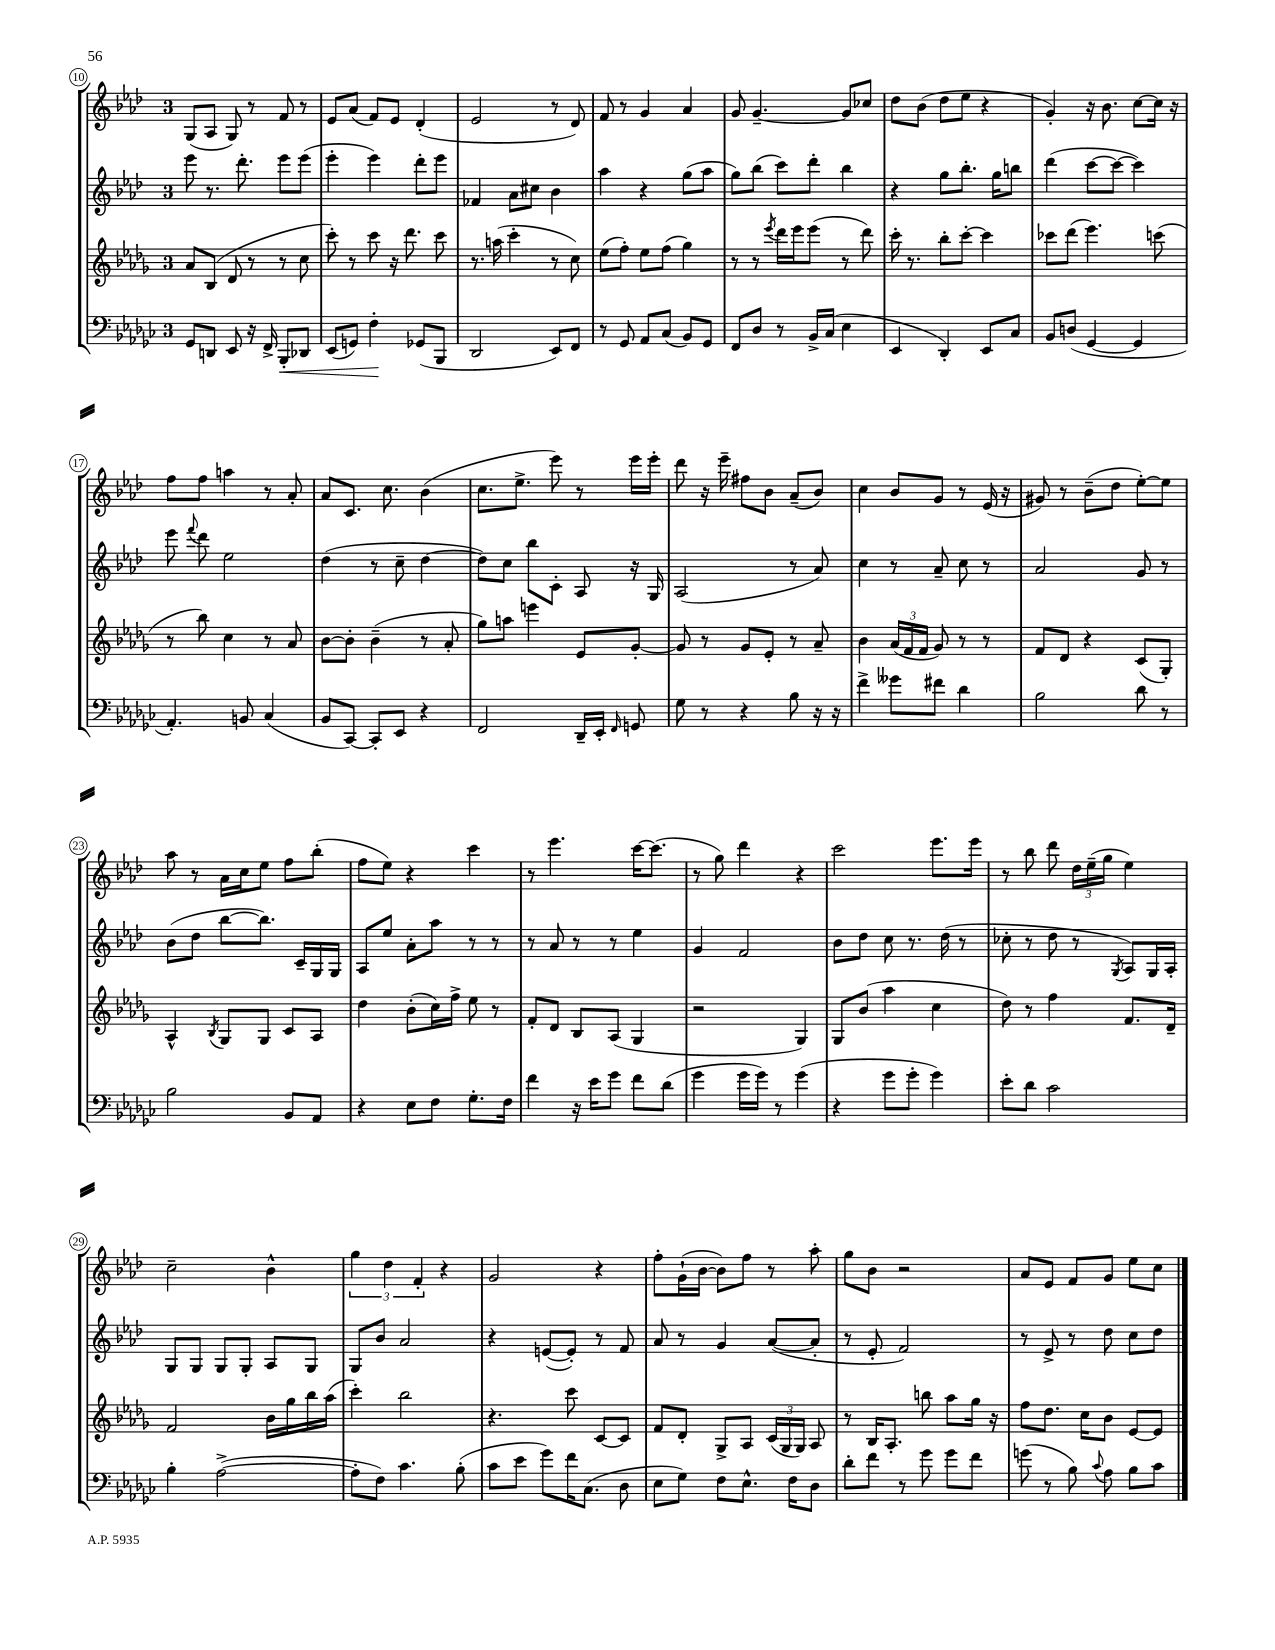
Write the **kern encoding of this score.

**kern	**dynam	**kern	**kern	**kern
*part4	*part4	*part3	*part2	*part1
*staff4	*staff4	*staff3	*staff2	*staff1
*clefF4	*	*clefG2	*clefG2	*clefG2
*k[b-e-a-d-g-c-]	*	*k[b-e-a-d-g-]	*k[b-e-a-d-]	*k[b-e-a-d-]
*M3/4	*	*M3/4	*M3/4	*M3/4
=10	=10	=10	=10	=10
8GG-/L	.	8a-/L	8eee-\	(8G/L
8DDn/J	.	(8B-/J	8.r	8A-/J
8EE-/	.	8d-/	.	8G/)
.	.	.	8.ddd-'\	.
16r	.	8r	.	8r
16FF^/	.	.	.	.
!	!LO:HP:b	!	!	!
8BBB-'/L	<	8r	8eee-\L	8f/
8DD-X/J	.	8cc\	(8eee-\J	8r
=11	=11	=11	=11	=11
(8EE-/L	.	8ccc'\)	4eee-'\	8e-/L
8GGn/J)	.	8r	.	(8a-/J
4F'\	.	8ccc\	4eee-\)	8f/L)
.	.	16r	.	8e-/J
.	.	8.ddd-\	.	.
(8GG-X/L	[	.	8ddd-'\L	(4d-'/
8BBB-/J	.	8ccc\	8eee-\J	.
=12	=12	=12	=12	=12
2DD-/	.	8.r	4f-X/	2e-/
.	.	(16aan\	.	.
.	.	4ccc'\	8a-\L	.
.	.	.	8cc#X\J	.
8EE-/L)	.	8r	4b-\	8r
8FF/J	.	8cc\)	.	8d-/)
=13	=13	=13	=13	=13
8r	.	(8ee-\L	4aa-\	8f/
8GG-/	.	8ff'\J)	.	8r
8AA-/L	.	8ee-\L	4r	4g/
(8C-/J	.	(8ff\J	.	.
8BB-/L)	.	4gg-\)	(8gg\L	4a-/
8GG-/J	.	.	8aa-\J	.
=14	=14	=14	=14	=14
8FF/L	.	8r	8gg\L)	8g/
8D-/J	.	8r	(8bb-\J	[4.g~/
.	.	8qeee-/	.	.
8r	.	16ddd-\LL	8ccc\L)	.
.	.	16eee-\J	.	.
16BB-^/LL	.	(8eee-\J	8ddd-'\J	.
(16C-/JJ	.	.	.	.
4E-\	.	8r	4bb-\	8g/L]
.	.	8ddd-\)	.	8cc-X/J
=15	=15	=15	=15	=15
4EE-/	.	16ccc'\	4r	8dd-\L
.	.	8.r	.	.
.	.	.	.	(8b-\J
4DD-'/)	.	8bb-'\L	8gg\L	8dd-\L
.	.	[8ccc'\J	8.bb-'\J	8ee-\J
8EE-/L	.	4ccc\]	.	4r
.	.	.	16gg\KL	.
8C-/J	.	.	8bbn\J	.
=16	=16	=16	=16	=16
8BB-/L	.	8ccc-X\L	(4ddd-\	4g'/)
(8Dn/J	.	(8ddd-\J	.	.
[4GG-/	.	4.eee-\)	[8ccc\L	16r
.	.	.	.	8.b-\
.	.	.	8ccc\J_	.
4GG-/]	.	.	4ccc\])	[8cc\L
.	.	(8cccn\	.	16cc\Jk]
.	.	.	.	16r
!!LO:LB:g=z
=17	=17	=17	=17	=17
4.AA-'/)	.	8r	8eee-\	8ff\L
.	.	.	8qqfff/	.
.	.	8bb-\)	8ddd-\	8ff\J
.	.	4cc\	2ee-\	4aan\
8BBn/	.	.	.	.
(4C-/	.	8r	.	8r
.	.	8a-/	.	8a-'/
=18	=18	=18	=18	=18
8BB-/L	.	[8b-\L	(4dd-\	8a-/L
[8CC-/J)	.	8b-'\J]	.	8.c/J
8CC-'/L]	.	(4b-~\	8r	.
.	.	.	.	8.cc\
8EE-/J	.	.	8cc~\	.
4r	.	8r	[4dd-\	(4b-\
.	.	8a-'/	.	.
=19	=19	=19	=19	=19
2FF/	.	8gg-\L)	8dd-\L])	8.cc\L
.	.	8aan\J	8cc\J	.
.	.	.	.	8.ee-^\J
.	.	4eeen\	8bb-\L	.
.	.	.	8c'\J	8eee-\)
16DD-~/LL	.	8e-/L	8A-/	8r
16EE-'/JJ	.	.	.	.
16qqFF/	.	.	.	.
8GGn/	.	[8g-'/J	16r	16eee-\LL
.	.	.	16G/	16eee-'\JJ
=20	=20	=20	=20	=20
8G-\	.	8g-/]	(2A-/	8ddd-\
8r	.	8r	.	16r
.	.	.	.	16eee-~\
4r	.	8g-/L	.	8ff#X\L
.	.	8e-'/J	.	8b-\J
8B-\	.	8r	8r	(8a-~/L
16r	.	8a-~/	8a-/)	8b-/J)
16r	.	.	.	.
=21	=21	=21	=21	=21
4f^\	.	4b-\	4cc\	4cc\
8g--X\L	.	(24a-/LL	8r	8b-/L
.	.	24f/	.	.
.	.	24f/JJ	.	.
8f#X\J	.	8g-/)	8a-~/	8g/J
4d-\	.	8r	8cc\	8r
.	.	8r	8r	(16e-/
.	.	.	.	16r
=22	=22	=22	=22	=22
2B-\	.	8f/L	2a-/	8g#X/)
.	.	8d-/J	.	8r
.	.	4r	.	(8b-~\L
.	.	.	.	8dd-\J
8d-\	.	(8c/L	8g/	[8ee-'\L)
8r	.	8G-'/J)	8r	8ee-\J]
!!LO:LB:g=z
=23	=23	=23	=23	=23
2B-\	.	4A-^^/	(8b-\L	8aa-\
.	.	.	8dd-\J	8r
.	.	8qB-/	.	.
.	.	8G-/L	[8bb-\L	16a-\LL
.	.	.	.	16cc\J
.	.	8G-/J	8.bb-\J])	8ee-\J
8BB-/L	.	8c/L	.	8ff\L
.	.	.	16c~/LL	.
8AA-/J	.	8A-/J	16G/	(8bb-'\J
.	.	.	16G/JJ	.
=24	=24	=24	=24	=24
4r	.	4dd-\	8A-/L	8ff\L
.	.	.	8ee-/J	8ee-\J)
8E-\L	.	(8b-'\L	8a-'\L	4r
8F\J	.	16cc\L)	8aa-\J	.
.	.	16ff^\JJ	.	.
8.G-'\L	.	8ee-\	8r	4ccc\
.	.	8r	8r	.
16F\Jk	.	.	.	.
=25	=25	=25	=25	=25
4f\	.	8f'/L	8r	8r
.	.	8d-/J	8a-/	4.eee-\
16r	.	8B-/L	8r	.
16e-\KL	.	.	.	.
8g-\J	.	(8A-/J	8r	.
8f\L	.	4G-/	4ee-\	[16ccc\KL
.	.	.	.	(8.ccc\J]
(8d-\J	.	.	.	.
=26	=26	=26	=26	=26
4g-\	.	2r	4g/	8r
.	.	.	.	8gg\)
16g-\LL	.	.	2f/	4ddd-\
16g-\JJ)	.	.	.	.
8r	.	.	.	.
(4g-\	.	4G-/)	.	4r
=27	=27	=27	=27	=27
4r	.	8G-/L	8b-\L	2ccc\
.	.	(8b-/J	8dd-\J	.
8g-\L	.	4aa-\	8cc\	.
8g-'\J	.	.	8.r	.
4g-\)	.	4cc\	.	8.eee-\L
.	.	.	(16dd-\	.
.	.	.	8r	.
.	.	.	.	16eee-\Jk
=28	=28	=28	=28	=28
8e-'\L	.	8dd-\)	8cc-X'\	8r
8d-\J	.	8r	8r	8bb-\
2c-\	.	4ff\	8dd-\	8ddd-\
.	.	.	8r	24dd-\LL
.	.	.	.	(24ee-~\
.	.	.	.	24gg\JJ
.	.	.	8qG/	.
.	.	8.f/L	8A-/L)	4ee-\)
.	.	.	16G/L	.
.	.	16d-~/Jk	16A-'/JJ	.
!!LO:LB:g=z
=29	=29	=29	=29	=29
4B-'\	.	2f/	8G/L	2cc~\
.	.	.	8G/J	.
([2A-^\	.	.	8G/L	.
.	.	.	8G'/J	.
.	.	16b-\LL	8A-/L	4b-^^\
.	.	16gg-\	.	.
.	.	16bb-\	8G/J	.
.	.	(16aa-\JJ	.	.
=30	=30	=30	=30	=30
8A-'\L]	.	4ccc'\)	8G/L	6gg\
8F\J)	.	.	8b-/J	.
.	.	.	.	6dd-\
4.c-\	.	2bb-\	2a-/	.
.	.	.	.	6f'/
.	.	.	.	4r
(8B-'\	.	.	.	.
=31	=31	=31	=31	=31
8c-\L	.	4.r	4r	2g/
8e-\J	.	.	.	.
8g-\L)	.	.	([8en/L	.
16f\K	.	8ccc\	8e'/J])	.
(8.C-\J	.	.	.	.
.	.	[8c/L	8r	4r
8D-\	.	8c/J]	8f/	.
=32	=32	=32	=32	=32
8E-\L	.	8f/L	8a-/	8ff'\L
8G-\J)	.	8d-'/J	8r	(16g`\L
.	.	.	.	[16b-\JJ
8F\L	.	8G-^/L	4g/	8b-\L])
8.E-^^\J	.	8A-/J	.	8ff\J
.	.	(24c/LL	([8a-/L	8r
.	.	24G-/	.	.
16F\KL	.	.	.	.
.	.	24G-/JJ)	.	.
8D-\J	.	8A-/	8a-'/J]	8aa-'\
=33	=33	=33	=33	=33
8d-'\L	.	8r	8r	8gg\L
8f\J	.	16B-/KL	8e-'/	8b-\J
.	.	8.A-'/J	.	.
8r	.	.	2f/)	2r
8g-\	.	8bbn\	.	.
8g-\L	.	8aa-\L	.	.
8f\J	.	16gg-\Jk	.	.
.	.	16r	.	.
=34	=34	=34	=34	=34
(8gn\	.	8ff\L	8r	8a-/L
8r	.	8.dd-\J	8e-^/	8e-/J
8B-\)	.	.	8r	8f/L
.	.	16cc\KL	.	.
8qqc-/	.	.	.	.
8A-\	.	8b-\J	8dd-\	8g/J
8B-\L	.	[8e-/L	8cc\L	8ee-\L
8c-\J	.	8e-/J]	8dd-\J	8cc\J
==	==	==	==	==
*-	*-	*-	*-	*-
